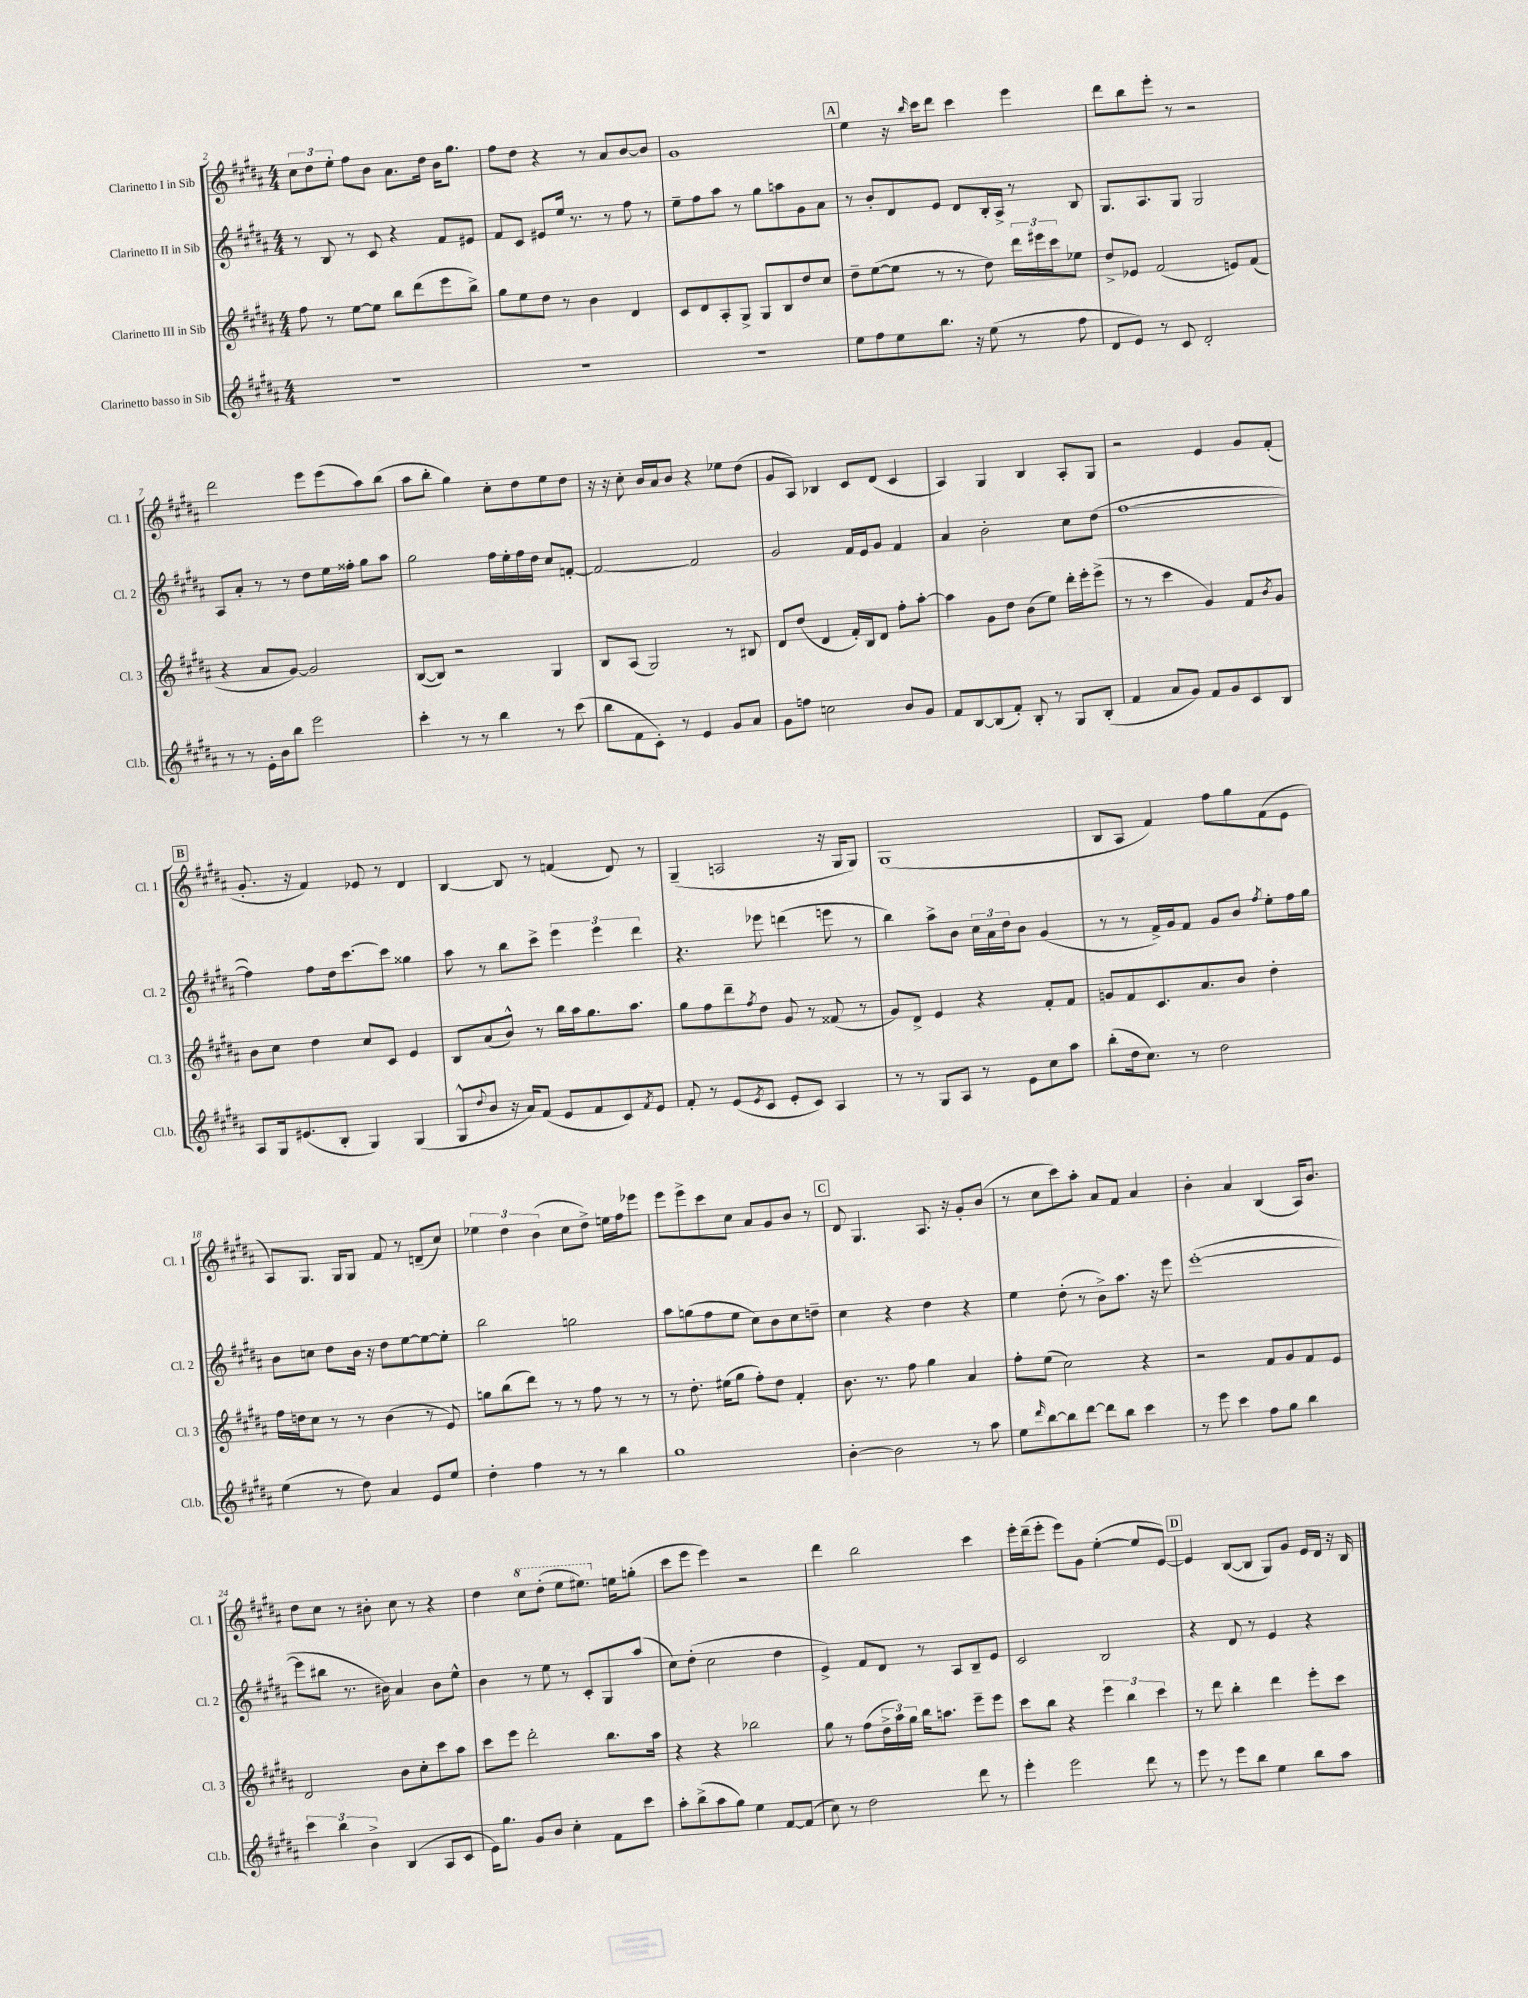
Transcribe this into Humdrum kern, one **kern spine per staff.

**kern	**kern	**kern	**kern
*part4	*part3	*part2	*part1
*staff4	*staff3	*staff2	*staff1
*I"Clarinetto basso in Sib	*I"Clarinetto III in Sib	*I"Clarinetto II in Sib	*I"Clarinetto I in Sib
*I'Cl.b.	*I'Cl. 3	*I'Cl. 2	*I'Cl. 1
*clefG2	*clefG2	*clefG2	*clefG2
*k[f#c#g#d#a#]	*k[f#c#g#d#a#]	*k[f#c#g#d#a#]	*k[f#c#g#d#a#]
*M4/4	*M4/4	*M4/4	*M4/4
=2	=2	=2	=2
1r	8ff#\	8r	12cc#\L
.	.	.	12dd#\
.	8r	8B/	.
.	.	.	12ee'\J
.	[8ee\L	8r	8ff#\L
.	8ee\J]	8c#/	8b\J
.	8bb\L	4r	8.a#\L
.	(8ddd#\	.	.
.	.	.	16dd#\Jk
.	8eee\	8f#/L	16b\KL
.	.	.	8.gg#\J
.	8bb^\J)	8e#X/J	.
=3	=3	=3	=3
1r	8gg#\L	8f#/L	8ff#\L
.	8ee\	8c#/J	8dd#\J
.	8dd#\J	8e#X/L	4r
.	8r	16ee/Jk	.
.	.	8.r	.
.	4b\	.	8r
.	.	8r	8a#/L
.	4d#/	8ff#\	[8b/
.	.	8r	8b/J]
=4	=4	=4	=4
1r	8c#/L	8ee~\L	1g#
.	8d#/	8ff#\	.
.	8A#'/	8aa#\J	.
.	8G#^/J	8r	.
.	8G#/L	8gg#\L	.
.	8B/	8aan\	.
.	8dd#/	8g#\	.
.	8cc#/J	8a#\J	.
!!LO:REH:place=s1:t=A
=5	=5	=5	=5
8ee\L	8dd#~\L	8r	4ee\
8ff#\	([8ee\	8b'/L	.
8ee\	8ee\J]	8d#/	16r
.	.	.	16qqbb/
.	.	.	16ccc#\KL
8.bb\J	8r	8e/J	8ddd#\J
.	8r	8d#/L	4ccc#\
16r	.	.	.
(8ee\	8dd#\)	16B'/L	.
.	.	16A#^/JJ	.
8r	24ddd#\LL	8r	4eee\
.	24eee#X\	.	.
.	24ccc#\J	.	.
8ff#\	8ee-X\J	8B/	.
=6	=6	=6	=6
8d#/L	8dd#^/L	8.G#/L	8ddd#\L
8e/J)	8e-X/J	.	8bb\
.	.	8.A#/	.
8r	(2f#/	.	8eee'\J
8c#/	.	8G#/J	8r
2d#'/	.	2G#/	2r
.	8en/L)	.	.
.	(8f#/J	.	.
!!LO:LB:g=z
=7	=7	=7	=7
8r	4r	8A#/L	2ddd#\
8r	.	8a#'/J	.
16e'\LL	8a#/L	8r	.
16b\J	.	.	.
8bb\J	[8g#/J)	8r	.
2eee\	2g#/]	8dd#\L	8eee\L
.	.	16ee\L	(8eee\
.	.	16ff##X'\JJ	.
.	.	8gg#\L	8aa#\)
.	.	8aa#\J	(8bb\J
=8	=8	=8	=8
4ccc#'\	([8B/L	2gg#\	8aa#\L
.	8B/J])	.	8bb'\J
8r	2r	.	4gg#\)
8r	.	.	.
4bb\	.	16ff#\LL	8cc#'\L
.	.	16ee'\	.
.	.	16ff#\	8dd#\
.	.	16dd#\JJ	.
8r	4G#/	8cc#/L	8ee\
(8ccc#\	.	[8fn'/J	8dd#\J
=9	=9	=9	=9
8bb\L	8B/L	2f/_	16r
.	.	.	16r
8f#\	(8A#/J	.	8cc#'\
8c#'\J)	2G#/)	.	16b/LL
.	.	.	16a#/J
8r	.	.	8b/J
4e/	.	2f/]	4r
8g#/L	8r	.	8ee-X\L
8a#/J	8B#X/	.	(8dd#\J
=10	=10	=10	=10
8g#\L	8d#/L	2g#/	8g#/L
8ffn\J	(8dd#/J	.	8A#/J)
2ccn\	4d#/	.	4B-X/
.	16f#'/LL)	16f#/LL	8c#/L
.	16B/J	16e/J	.
.	8d#/J	8g#/J	(8d#/J
8b/L	8ff#'\L	4f#/	4c#/
8g#/J	[8aa#'\J	.	.
=11	=11	=11	=11
8f#/L	4aa#\]	4a#/	4A#/)
[8B/	.	.	.
(8B/]	8g#\L	2b'\	4G#/
8f#'/J)	8dd#\J	.	.
8B'/	(8b\L	.	4B/
8r	8ee\J)	.	.
8G#/L	16ddd#'\LL	8cc#\L	8A#'/L
.	16eee'\J	.	.
(8B'/J	(8eee^\J	(8dd#\J	8G#/J
=12	=12	=12	=12
4f#/	8r	[1ff#	2r
.	8r	.	.
8a#/L	4ccc#\	.	.
8g#/J)	.	.	.
8f#/L	4g#/)	.	4e/
8g#/	.	.	.
8c#/	8f#/L	.	8g#/L
.	8qb/	.	.
8B/J	8g#/J	.	(8f#'/J
!!LO:LB:g=z
!!LO:REH:place=s1:t=B
=13	=13	=13	=13
8A#/L	8b\L	4ff#\])	8.g#'/
16G#/k	8cc#\J	.	.
(8.e#X/	.	.	16r
.	4dd#\	8ff#\L	4f#/)
8B'/J	.	16dd#\k	.
.	.	[8.ccc#\	.
4G#/)	8cc#/L	.	8e-X/
.	8c#/J	8ccc#\J]	8r
(4G#/	4e/	4gg##X\	4d#/
=14	=14	=14	=14
8G#^^/L	8B/L	8aa#\	[4B/
8qqdd#/	.	.	.
8b/J	(8a#/	8r	.
16r	8b^^/J)	8bb\L	8B/]
16a#/KL)	.	.	.
(8f#/J	8r	8ccc#^\J	8r
8e/L	16bb\LL	6eee\	(4fn/
.	16aa#\J	.	.
8f#/	8.gg#\	.	.
.	.	6eee\	.
8c#/)	.	.	8d#/)
.	8.aa#\J	.	.
.	.	6ddd#\	.
8qf#/	.	.	.
8e/J	.	.	8r
=15	=15	=15	=15
8f#'/	8gg#\L	4.r	(4G#~/
8r	8ff#\	.	.
(8e/L	8ddd#~\	.	2An/
8qe/	8qff#/	.	.
8c#/J	8dd#\J	8eee-X\	.
8e'/L	8g#/	(4dddn\	.
8c#/J)	8r	.	.
4A#/	(8f##X/	8eeen\	16r
.	.	.	16G#/KL
.	8r	8r	8G#/J)
=16	=16	=16	=16
8r	8g#/L)	4bb\)	(1G#
8r	8d#^/J	.	.
8G#/L	4e/	8aa#^\L	.
8A#/J	.	8b\J	.
8r	4r	24cc#\LL	.
.	.	24a#\	.
.	.	24dd#\J	.
8e\L	.	8b\J	.
8cc#\	8f#'/L	(4g#/	.
8aa#\J	8f#/J	.	.
=17	=17	=17	=17
(8bb'\L	8gn/L	8r	8B/L
16dd#\k	8f#/	8r	8A#/J
8.cc#\J)	.	.	.
.	8.c#/	16f#^/LL)	4f#/)
.	.	16g#/J	.
8r	.	8f#/J	.
.	8.a#/	.	.
2dd#\	.	8g#/L	8ff#\L
.	8b/J	8b/J	8gg#\
.	.	8qff#/	.
.	4dd#'\	8ee'\L	(8f#\
.	.	16ff#\L	8e\J
.	.	16gg#\JJ	.
!!LO:LB:g=z
=18	=18	=18	=18
(4ee\	16ff#\LL	8b\L	8A#/L)
.	16ddn\J	.	.
.	8cc#\J	8ccn\J	8.G#/J
8r	8r	8dd#\L	.
.	.	.	16G#/KL
8dd#\)	8r	16b\Jk	8G#/J
.	.	16r	.
4a#/	(4b\	8dd#\L	8f#/
.	.	[8ee\	8r
8e/L	8r	8ee\_	(8dn~/L
8ee/J	8e/)	8ee'\J]	8cc#/J)
=19	=19	=19	=19
4dd#'\	8ggn\L	2bb\	6ee-X\
.	(8bb\	.	.
.	.	.	6dd#\
4ff#\	8ddd#\J)	.	.
.	.	.	(6b\
.	8r	.	.
8r	8r	2ggn\	8cc#\L
8r	8ff#\	.	8dd#^\J)
4bb\	8r	.	16een\LL
.	.	.	16ff#\J
.	8r	.	8eee-X\J
=20	=20	=20	=20
1gg#	8r	8aa#\L	8eee\L
.	8.dd#'\	(8ggn\	8eee^\
.	.	8ff#\	8ccc#\
.	(16ee#X\KL	.	.
.	8gg#\J	8ee\J	8cc#\J
.	8ff#'\L)	8cc#\L)	8a#/L
.	8dd#\J	8b\	8g#/
.	4f#'/	8cc#\	8b/J
.	.	8ddn~\J	8r
!!LO:REH:place=s1:t=C
=21	=21	=21	=21
[4b'\	8.b\	4cc#\	8d#/
.	.	.	4.G#/
.	8.r	.	.
2b\]	.	4r	.
.	8ff#\	.	.
.	4gg#\	4dd#\	8.A#/
.	.	.	16r
8r	4a#/	4r	8g#'/L
8aa#\	.	.	(8b/J
=22	=22	=22	=22
8ee\L	8ff#'\L	4ee\	8r
16qqddd#/	.	.	.
[8bb\	(8ee\J	.	8cc#\L
8bb\]	2cc#\)	(8dd#'\	8ccc#\)
[8ddd#\J	.	8r	8aa#'\J
8ddd#\L]	.	8b^\L)	8a#/L
8bb\J	.	8.aa#\J	8f#/J
4ccc#\	4r	.	4a#/
.	.	16r	.
.	.	8eee\	.
=23	=23	=23	=23
8r	2r	([1eee'	4b'\
8eee\	.	.	.
4ccc#\	.	.	4a#/
8ff#\L	8f#/L	.	(4B/
8gg#\J	8g#/	.	.
4bb\	8f#/	.	16A#/KL)
.	.	.	8.b/J
.	8e/J	.	.
!!LO:LB:g=z
=24	=24	=24	=24
6ccc#\	2d#/	8eee\L]	8dd#\L
.	.	8bb#X\J	8cc#\J
6bb\	.	.	.
.	.	8.r	8r
6b^\	.	.	.
.	.	.	8b#X'\
.	.	16b#X\)	.
(4B/	8b\L	4a#/	8cc#\
.	8cc#'\	.	8r
8A#/L	8ccc#\	8b#\L	4r
8c#/J	8aa#\J	8ee^^\J	.
=25	=25	=25	=25
16e\KL)	8ccc#\L	4b\	4dd#\
8.gg#\J	.	.	.
.	8eee\J	.	.
*	*	*	*8va
8g#/L	2ddd#'\	8r	8ccc#\L
8b/J	.	8ee\	(8ddd#'\J
4cc#'\	.	8r	8eee\L
.	.	8c#'/L	8.eee#X\J)
8f#\L	8.bb\L	8G#/	.
*	*	*	*X8va
.	.	.	16een\KL
8ccc#\J	.	(8aa#/J	(8ggn'\J
.	16aa#\Jk	.	.
=26	=26	=26	=26
8aa#'\L	4r	8cc#\L)	8ccc#\L
(8bb^\	.	(8dd#'\J	8eee\J
8aa#\	4r	2cc#\	4eee\)
8gg#\J)	.	.	.
4ee\	2bb-X\	.	2r
[8f#/L	.	4dd#\	.
(8f#/J]	.	.	.
=27	=27	=27	=27
8cc#\)	8gg#\	4e^/)	4ddd#\
8r	8r	.	.
2dd#\	(8ff#\L	8f#/L	2bb\
.	24dd#^\L	8d#/J	.
.	24aa#\)	.	.
.	24gg#\JJ	.	.
.	16bb\KL	8r	.
.	8.aan\J	.	.
.	.	8A#/L	.
8ddd#\	8eee~\L	8B~/	4ccc#\
8r	8eee\J	8e/J	.
=28	=28	=28	=28
4eee'\	8ccc#\L	2c#/	16eee'\LL
.	.	.	(16ddd#~\J
.	8bb\J	.	8eee'\J
2eee\	4r	.	8eee\L)
.	.	.	8g#\J
.	6eee\	2B/	([4ee'\
.	6bb\	.	.
8ddd#\	.	.	8ee/L]
.	6ccc#\	.	.
8r	.	.	[8e/J)
!!LO:REH:place=s1:t=D
=29	=29	=29	=29
8eee\	8r	4r	4e/]
8r	8ddd#\	.	.
8eee\L	4bb'\	8d#/	([8B/L
8bb\J	.	8r	8B/J]
4ee\	4ddd#\	4e/	8G#/L)
.	.	.	8g#/J
8bb\L	8eee'\L	4r	16e/LL
.	.	.	16d#/JJ
8aa#\J	8ccc#\J	.	16r
.	.	.	16B/
==	==	==	==
*-	*-	*-	*-
